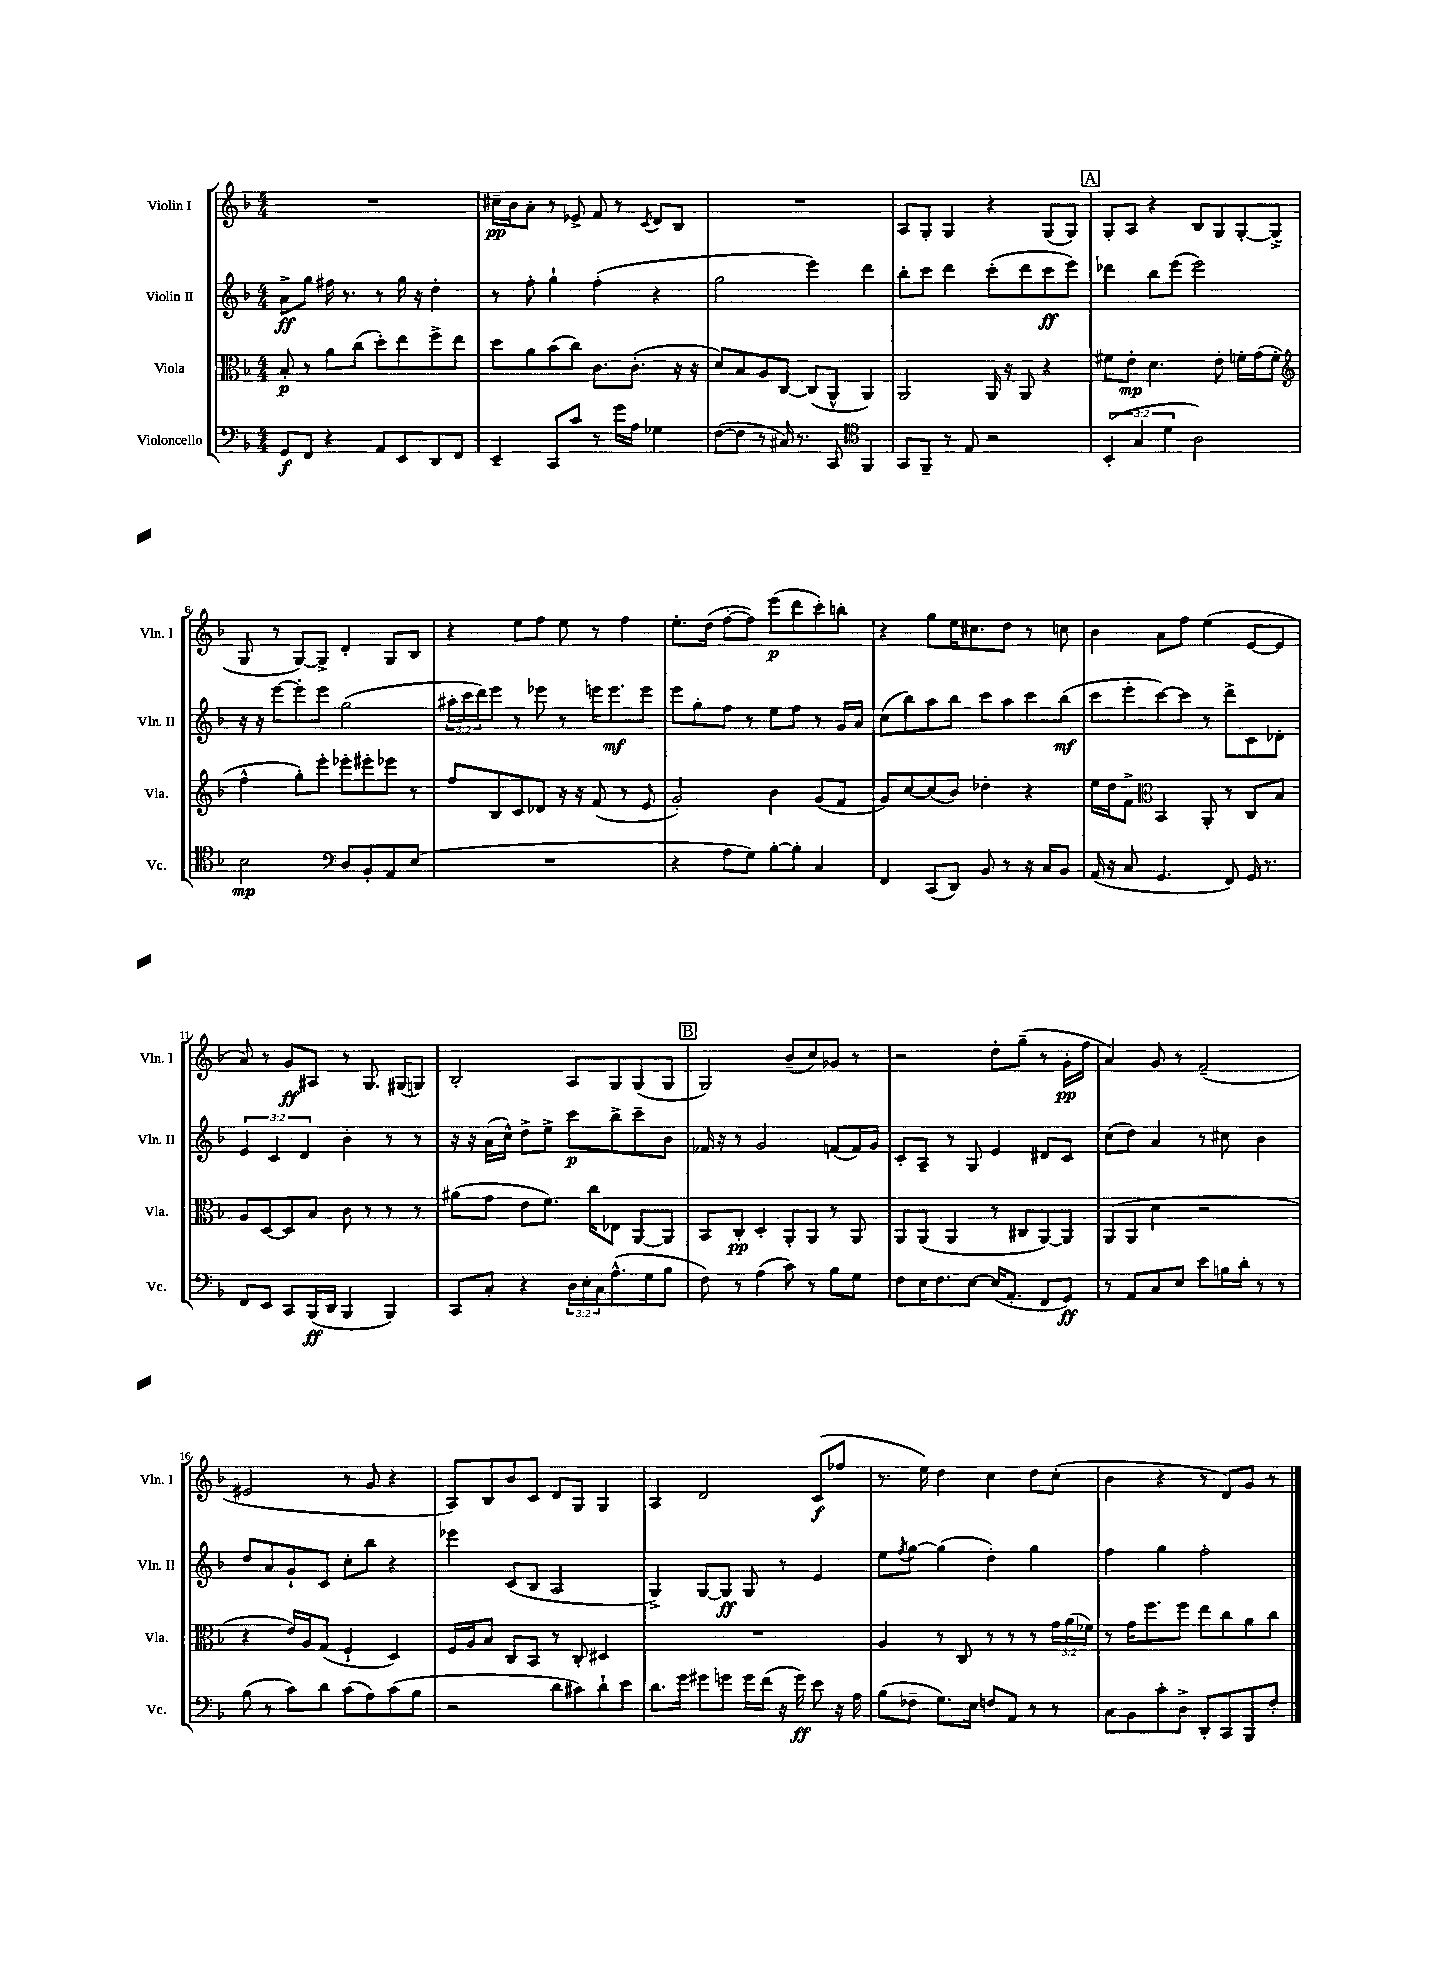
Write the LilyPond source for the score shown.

<<
\new StaffGroup <<
\new Staff = "s0" \with { instrumentName = "Violin I" shortInstrumentName = "Vln. I" } {
    \clef treble \key f \major \numericTimeSignature \time 4/4
    R1 |
    cis''16--\pp bes'16 a'8-. r8 ees'8-> f'8 r8 \acciaccatura { c'8 } d'8 bes8 |
    R1 |
    a8 g8-. g4 r4 g8( g8) |
    \mark \markup { \box "A" } g8-. a8 r4 bes8 g8 g8~-. g8->( |
    g8 r8 g8~) g8-> d'4-. g8 bes8 |
    r4 e''8 f''8 e''8 r8 f''4 |
    e''8.-. d''16( f''8~-. f''8) e'''8\p( d'''8 c'''8-.) b''8-. |
    r4 g''8 e''16 cis''8. d''8 r8 c''8 |
    bes'4 a'8 f''8 e''4( e'8~ e'8 |
    a'8) r8 g'8\ff ais8 r8 g8. gis16( g8) |
    bes2-. a8 g8 g8( g8 |
    \mark \markup { \box "B" } g2) bes'8--( c''8) ges'8 r8 |
    r2 d''8-. g''8--( r8 g'16-.\pp f''16 |
    a'4) g'8 r8 f'2--( |
    eis'2 r8 g'8 r4 |
    a8) bes8 bes'8 c'8 d'8 g8 g4 |
    a4 d'2 c'8\f( fes''8 |
    r8. e''16) d''4 c''4 d''8 c''8-.( |
    bes'4 r4 r8 d'8) g'8 r8 \bar "|." |
}
\new Staff = "s1" \with { instrumentName = "Violin II" shortInstrumentName = "Vln. II" } {
    \clef treble \key f \major \numericTimeSignature \time 4/4 \override Staff.TupletNumber.text = #tuplet-number::calc-fraction-text
    a'8->\ff g''8 fis''16 r8. r8 g''16 r16 d''4-. |
    r8 f''8-. g''4-! f''4-.( r4 |
    g''2 e'''4) d'''4 |
    bes''8-. c'''8 d'''4 c'''8-.( d'''8 c'''8\ff e'''8) |
    \mark \markup { \box "A" } des'''4 bes''8 e'''8( e'''2) |
    r16 r16 e'''8~ e'''8-. e'''8 g''2( |
    \tuplet 3/2 { ais''16-. c'''16 d'''16) } e'''8 r8 ees'''8 r8 e'''16 e'''8.\mf e'''8 |
    e'''8 g''8-. f''8 r8 e''8 f''8 r8 g'16 a'16 |
    c''8( bes''8) a''8 bes''8 c'''8 a''8 c'''8 bes''8\mf( |
    c'''8 e'''8-. c'''8~) c'''8 r8 d'''8-> c'8 des'8-. |
    \tuplet 3/2 { e'4 c'4 d'4 } bes'4-. r8 r8 |
    r16 r16 a'16( c''16-^) d''8-> e''8-> c'''8\p bes''8-> c'''8-- bes'8 |
    \mark \markup { \box "B" } fes'16 r16 r8 g'2 f'8( f'16) g'16 |
    c'8-. a8-- r8 g8 e'4 dis'8 c'8 |
    c''8( d''8) a'4 r8 cis''8 bes'4 |
    d''8 a'8 g'8-! c'8 c''8-. bes''8 r4 |
    ees'''4 c'8( bes8 a2 |
    g4->) g8~ g8\ff g8 r8 e'4 |
    e''8 \acciaccatura { f''8 } g''8~ g''4( d''4-.) g''4 |
    f''4 g''4 f''2-. \bar "|." |
}
\new Staff = "s2" \with { instrumentName = "Viola" shortInstrumentName = "Vla." } {
    \clef alto \key f \major \numericTimeSignature \time 4/4 \override Staff.TupletNumber.text = #tuplet-number::calc-fraction-text
    bes8-.\p r8 a'8 c''8( d''8-.) e''8 f''8-> e''8 |
    d''8 a'8 bes'8( c''8) c'8. c'8.-.( r16 r16 |
    d'8) bes8 a8 c8~ c8( a,8-^ a,4) |
    a,2 a,16 r16 a,8 r4 |
    \mark \markup { \box "A" } fis'8 e'8-.\mp d'4. e'8-. f'16-. g'16( f'8-. |
    \clef treble f''4-^ g''8-.) e'''8-. ees'''8-. eis'''8-. ees'''8 r8 |
    f''8 bes8 c'8 des'8 r16 r16 f'8( r8 e'8 |
    g'2-.) bes'4 g'8( f'8 |
    g'8) c''8~ c''8( bes'8) des''4-. r4 |
    e''16 d''16 f'8-> \clef alto bes,4 a,8-. r8 c8 bes8 |
    a8 d8~ d8 bes8 c'8 r8 r8 r8 |
    ais'8( g'8 e'8 f'8.) c''16 ees8 a,8~ a,8 |
    \mark \markup { \box "B" } bes,8 c8-.\pp d4-. a,8-. a,8 r8 a,8 |
    a,8 a,8( a,4 r8 cis8 a,8~) a,8 |
    a,8( a,8 d'4 r2 |
    r4 e'16) a16 g8( f4-! d4) |
    f16 a16 bes8 c8 bes,8 r8 c8-. dis4 |
    R1 |
    a4 r8 c8 r8 r8 r8 \tuplet 3/2 { g'16 a'16( fes'16) } |
    r8 g'16 f''8. f''8 e''8 c''8 a'8 c''8 \bar "|." |
}
\new Staff = "s3" \with { instrumentName = "Violoncello" shortInstrumentName = "Vc." } {
    \clef bass \key f \major \numericTimeSignature \time 4/4 \override Staff.TupletNumber.text = #tuplet-number::calc-fraction-text
    g,8\f f,8 r4 a,8 e,8 d,8 f,8 |
    e,4-- c,8 c'8 r8 g'16 a16 ges4 |
    f8~( f8 r8 cis16) r8. c,8 \clef tenor f,4 |
    g,8 f,8-- r8 e8 r2 |
    \mark \markup { \box "A" } \tuplet 3/2 { bes,4-.( g4 d'4 } a2) |
    bes2\mp \clef bass d8 bes,8-. a,8 e8( |
    R1 |
    r4 a8 g8) bes8~-. bes8-. c4 |
    f,4 c,8( d,8) bes,8 r8 r16 c16 bes,8 |
    a,16( r16 c8 g,4. f,8) g,16 r8. |
    f,8 e,8 c,8 bes,,16\ff( d,16 bes,,4 bes,,4) |
    c,8 c8-. r4 \tuplet 3/2 { d16 e16-. c16 } a8.-^( g16 bes8 |
    \mark \markup { \box "B" } f8) r8 a4( c'8) r8 bes8 g8 |
    f8 e16 f8. e8~ e16( a,8.-. f,8 g,8\ff) |
    r8 a,8 c8 e8 e'8 b16 d'16-. r8 r8 |
    bes8( r8 c'8) d'8 c'8( a8) c'8( bes8 |
    r2 d'8 cis'8) d'8-! e'8 |
    d'8. g'16 gis'8 g'8 g'16 f'16( r16 g'16\ff) e'8 r16 a16 |
    bes8( fes8-- g8.) e16 f8 a,8 r8 r8 |
    c8 bes,8 c'8-. d8-> d,8-. c,8 bes,,8 f8-. \bar "|." |
}
>>
>>
